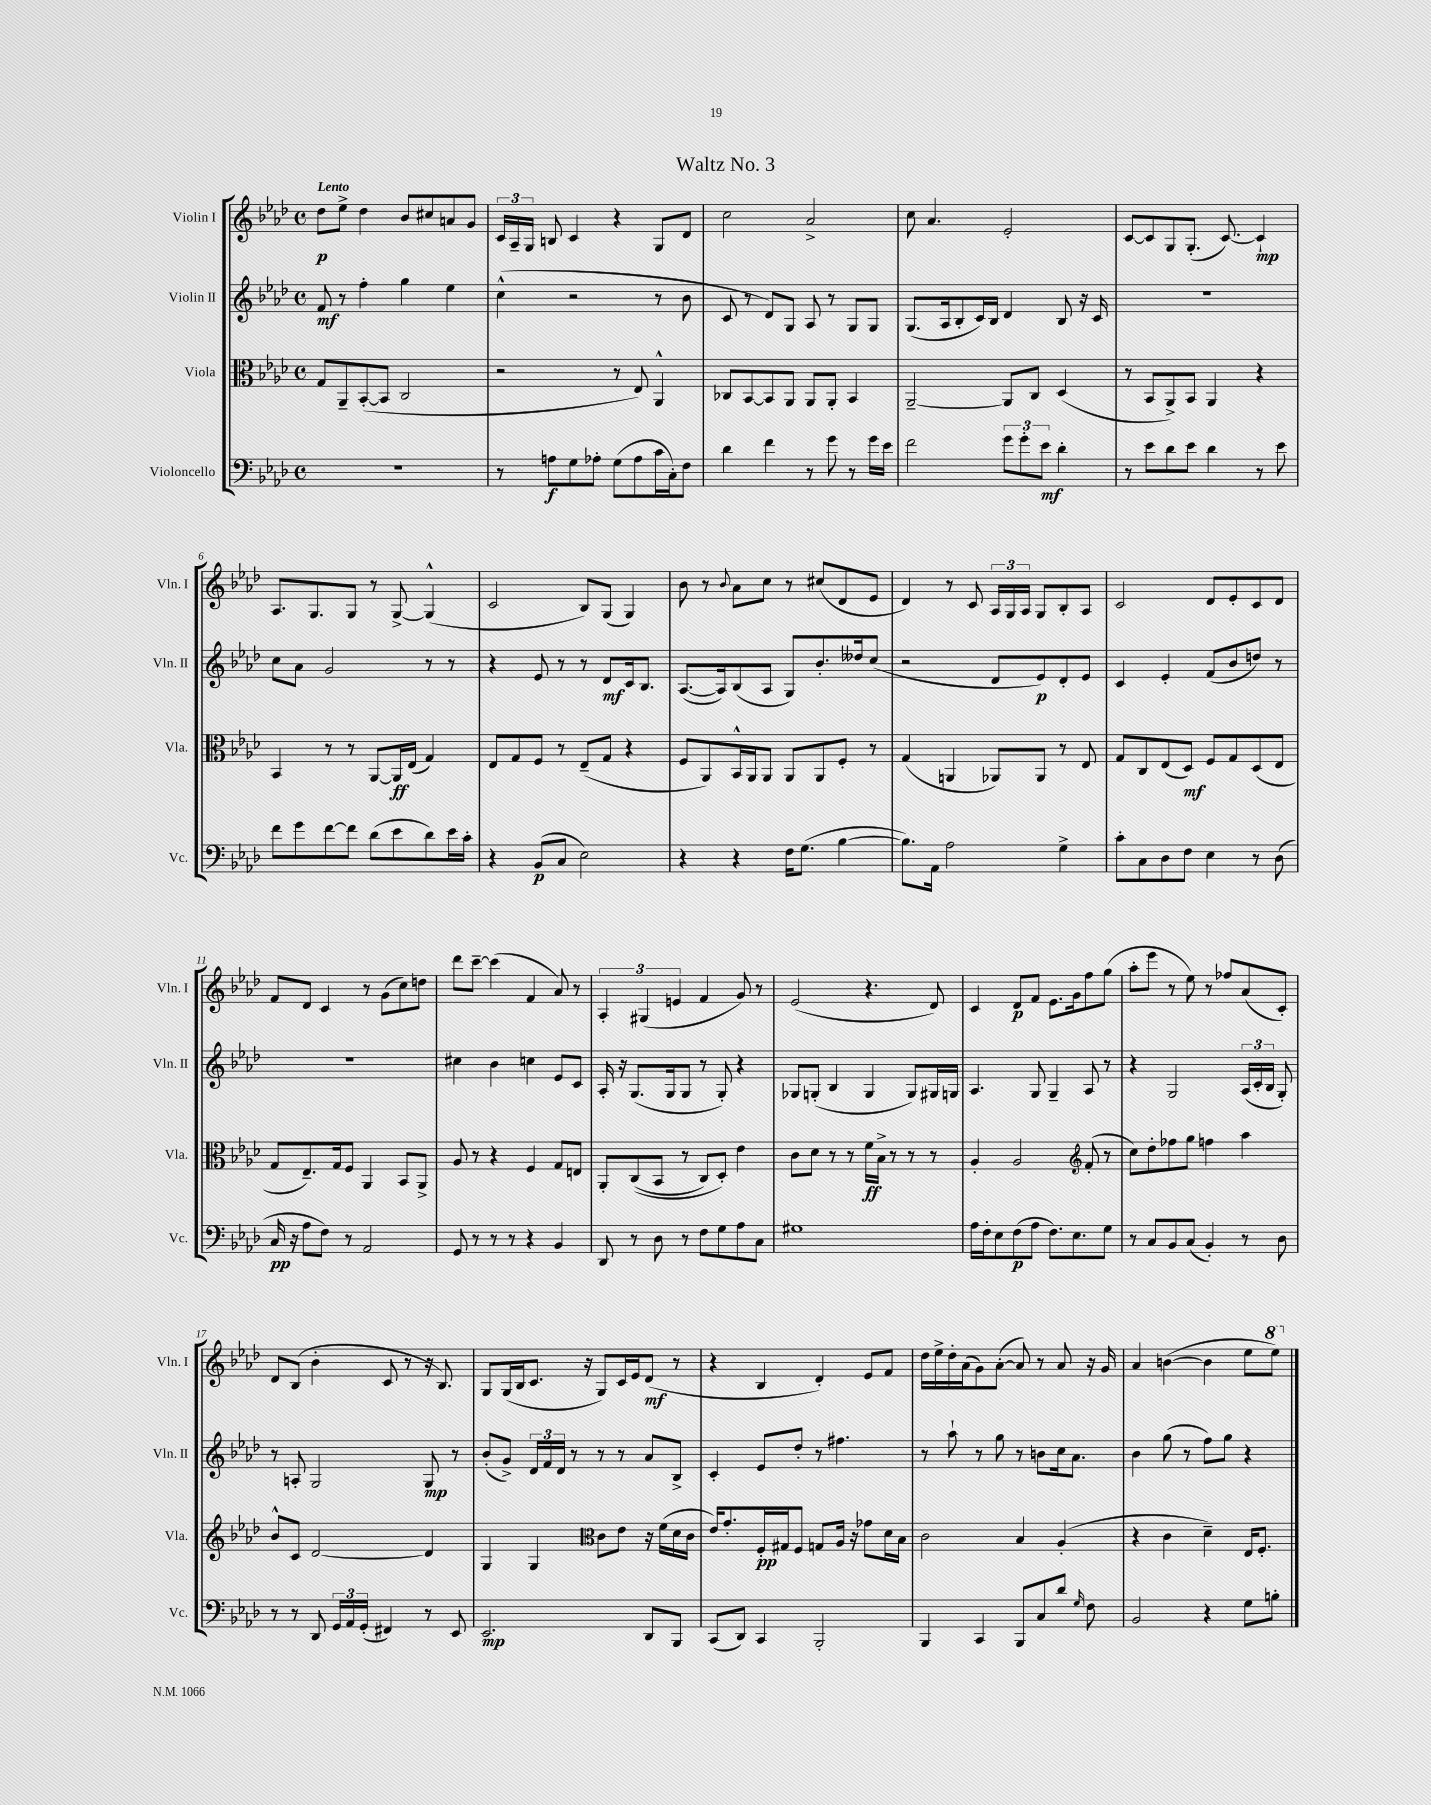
\header { title = "Waltz No. 3" }
<<
\new StaffGroup <<
\new Staff = "s0" \with { instrumentName = "Violin I" shortInstrumentName = "Vln. I" } {
    \clef treble \key aes \major \defaultTimeSignature \time 4/4 \tempo "Lento"
    \autoBeamOff des''8[\p ees''8]-> des''4 bes'8[ cis''8 a'8 g'8] |
    \tuplet 3/2 { c'16[ aes16-- g16] } b8 c'4 r4 g8[ des'8] |
    c''2 aes'2-> |
    c''8 aes'4. ees'2-. |
    c'8[~ c'8 g8 g8.]-.( c'8.~) c'4-!\mp |
    aes8.[ g8. g8] r8 g8~-> g4-^( |
    c'2 bes8[) g8]( g4) |
    bes'8 r8 \appoggiatura { bes'8 } aes'8[ c''8] r8 cis''8[( des'8 ees'8] |
    des'4) r8 c'8 \tuplet 3/2 { aes16[ g16 aes16] } g8[ bes8-. aes8] |
    c'2 des'8[ ees'8-. c'8 des'8] |
    f'8[ des'8] c'4 r8 g'8[( c''8) d''8] |
    des'''8[ c'''8]~-- c'''4( f'4 aes'8) r8 |
    \tuplet 3/2 { aes4-. gis4( e'4 } f'4 g'8) r8 |
    ees'2( r4. des'8) |
    c'4 des'8[\p f'8] ees'8.[ g'16 f''8 g''8]( |
    aes''8[-. ees'''8] r8 ees''8) r8 fes''8[ aes'8( c'8]-.) |
    des'8[ bes8]( bes'4-. c'8 r8 r16 bes8.) |
    g8[ g16( bes16 c'8.] r16 g8[) c'16 ees'16 des'8]\mf( r8 |
    r4 bes4 des'4-.) ees'8[ f'8] |
    des''16[ ees''16-> des''16-. aes'16( g'8) aes'8]~-.( aes'8) r8 aes'8 r16 g'16 |
    aes'4 b'4~( b'4 ees''8[ \ottava #1 ees'''8]) \ottava #0 \bar "|." |
}
\new Staff = "s1" \with { instrumentName = "Violin II" shortInstrumentName = "Vln. II" } {
    \clef treble \key aes \major \defaultTimeSignature \time 4/4
    \autoBeamOff f'8\mf r8 f''4-. g''4 ees''4 |
    c''4-^( r2 r8 bes'8 |
    c'8 r8 des'8[) g8] aes8 r8 g8[ g8] |
    g8.[( aes16 bes8-. c'16) bes16] des'4 bes8 r16 c'16 |
    R1 |
    c''8[ aes'8] g'2 r8 r8 |
    r4 ees'8 r8 r8 des'8[\mf c'16 bes8.] |
    aes8.[~( aes16) bes8( aes8] g8[) bes'8.-. deses''16 c''8]( |
    r2 des'8[ ees'8\p) des'8-. ees'8] |
    c'4 ees'4-. f'8[( bes'8 d''8]) r8 |
    r1 |
    cis''4 bes'4 c''4 ees'8[ c'8] |
    aes16-. r16 g8.[( g16 g8] r8 g8-.) r4 |
    ges8[ g8]-.( bes4 g4 g8[) gis16 g16] |
    aes4. g8 g4-- aes8 r8 |
    r4 g2 \tuplet 3/2 { aes16[( c'16-. bes16] } g8-.) |
    r8 a8-. g2 g8\mp r8 |
    bes'8[-.( g'8]->) \tuplet 3/2 { des'16[ f'16 des'16] } r8 r8 r8 aes'8[ bes8]-> |
    c'4-. ees'8[ des''8]-. r8 fis''4. |
    r8 aes''8-! r8 g''8 r8 b'8[ c''16 aes'8.] |
    bes'4 g''8( r8 f''8[) g''8] r4 \bar "|." |
}
\new Staff = "s2" \with { instrumentName = "Viola" shortInstrumentName = "Vla." } {
    \clef alto \key aes \major \defaultTimeSignature \time 4/4
    \autoBeamOff g8[ aes,8-- bes,8~-.( bes,8] c2 |
    r2 r8 ees8) aes,4-^ |
    ces8[ bes,8~ bes,8 aes,8] aes,8[ aes,8]-. bes,4 |
    aes,2~-- aes,8[ c8] des4( |
    r8 bes,8[ aes,8->) bes,8] aes,4 r4 |
    bes,4 r8 r8 aes,8[~ aes,16\ff ees16]( g4) |
    ees8[ g8 f8] r8 ees8[--( g8] r4 |
    f8[ aes,8) bes,16-^ aes,16 aes,8] aes,8[ aes,8 f8]-. r8 |
    g4( a,4 aes,8[) aes,8] r8 ees8 |
    g8[ c8 ees8( des8]\mf) f8[ g8 des8( ees8] |
    g8[ ees8.--) g16 f8] aes,4 bes,8[ aes,8]-> |
    aes8 r8 r4 f4 g8[ e8] |
    aes,8[-. c8(\( bes,8] r8 c8[) des8]-.\) ees'4 |
    c'8[ des'8] r8 r8 f'16[\ff bes16]-> r8 r8 r8 |
    aes4-. aes2 \clef treble f'8-.( r8 |
    c''8[) des''8-. fes''8 g''8] f''4 aes''4 |
    bes'8[-^ c'8] des'2~ des'4 |
    g4 g4 \clef alto c'8[ ees'8] r16 f'16[( des'16 c'16] |
    ees'16[) g'8.-. f16-.\pp gis16 f8] g8[ aes16] r16 ges'8[ des'16 bes16] |
    c'2 bes4 aes4-.( |
    r4 c'4 des'4--) ees16[ f8.]-. \bar "|." |
}
\new Staff = "s3" \with { instrumentName = "Violoncello" shortInstrumentName = "Vc." } {
    \clef bass \key aes \major \defaultTimeSignature \time 4/4
    \autoBeamOff R1 |
    r8 a8[\f g8 aes8]-. g8[( aes8 c'16 c16-.) f8] |
    des'4 f'4 r8 g'8 r8 g'16[ ees'16] |
    f'2 \tuplet 3/2 { g'8[ g'8-. ees'8]\mf } des'4-. |
    r8 ees'8[ des'8 ees'8] des'4 r8 ees'8 |
    f'8[ g'8 f'8~ f'8] des'8[( ees'8 des'8) ees'16 c'16]-. |
    r4 bes,8[\p( c8] ees2) |
    r4 r4 f16[ g8.]( bes4~ |
    bes8.[) aes,16] aes2 g4-> |
    c'8[-. c8 des8 f8] ees4 r8 des8( |
    c16\pp r16 aes8[ f8]) r8 aes,2 |
    g,8 r8 r8 r8 r4 bes,4 |
    des,8 r8 des8 r8 f8[ g8 aes8 c8] |
    gis1 |
    aes16[ f16-. ees8 f8\p( aes8] f8.[) ees8. g8] |
    r8 c8[ bes,8 c8]( bes,4-.) r8 des8 |
    r8 r8 des,8 \tuplet 3/2 { g,16[ aes,16 g,16]-.( } fis,4) r8 ees,8 |
    ees,2.\mp des,8[ bes,,8] |
    c,8[( des,8]) c,4 bes,,2-. |
    bes,,4 c,4 bes,,8[ c8 des'8] \grace { g16 } f8 |
    bes,2 r4 g8[ b8]-. \bar "|." |
}
>>
>>
